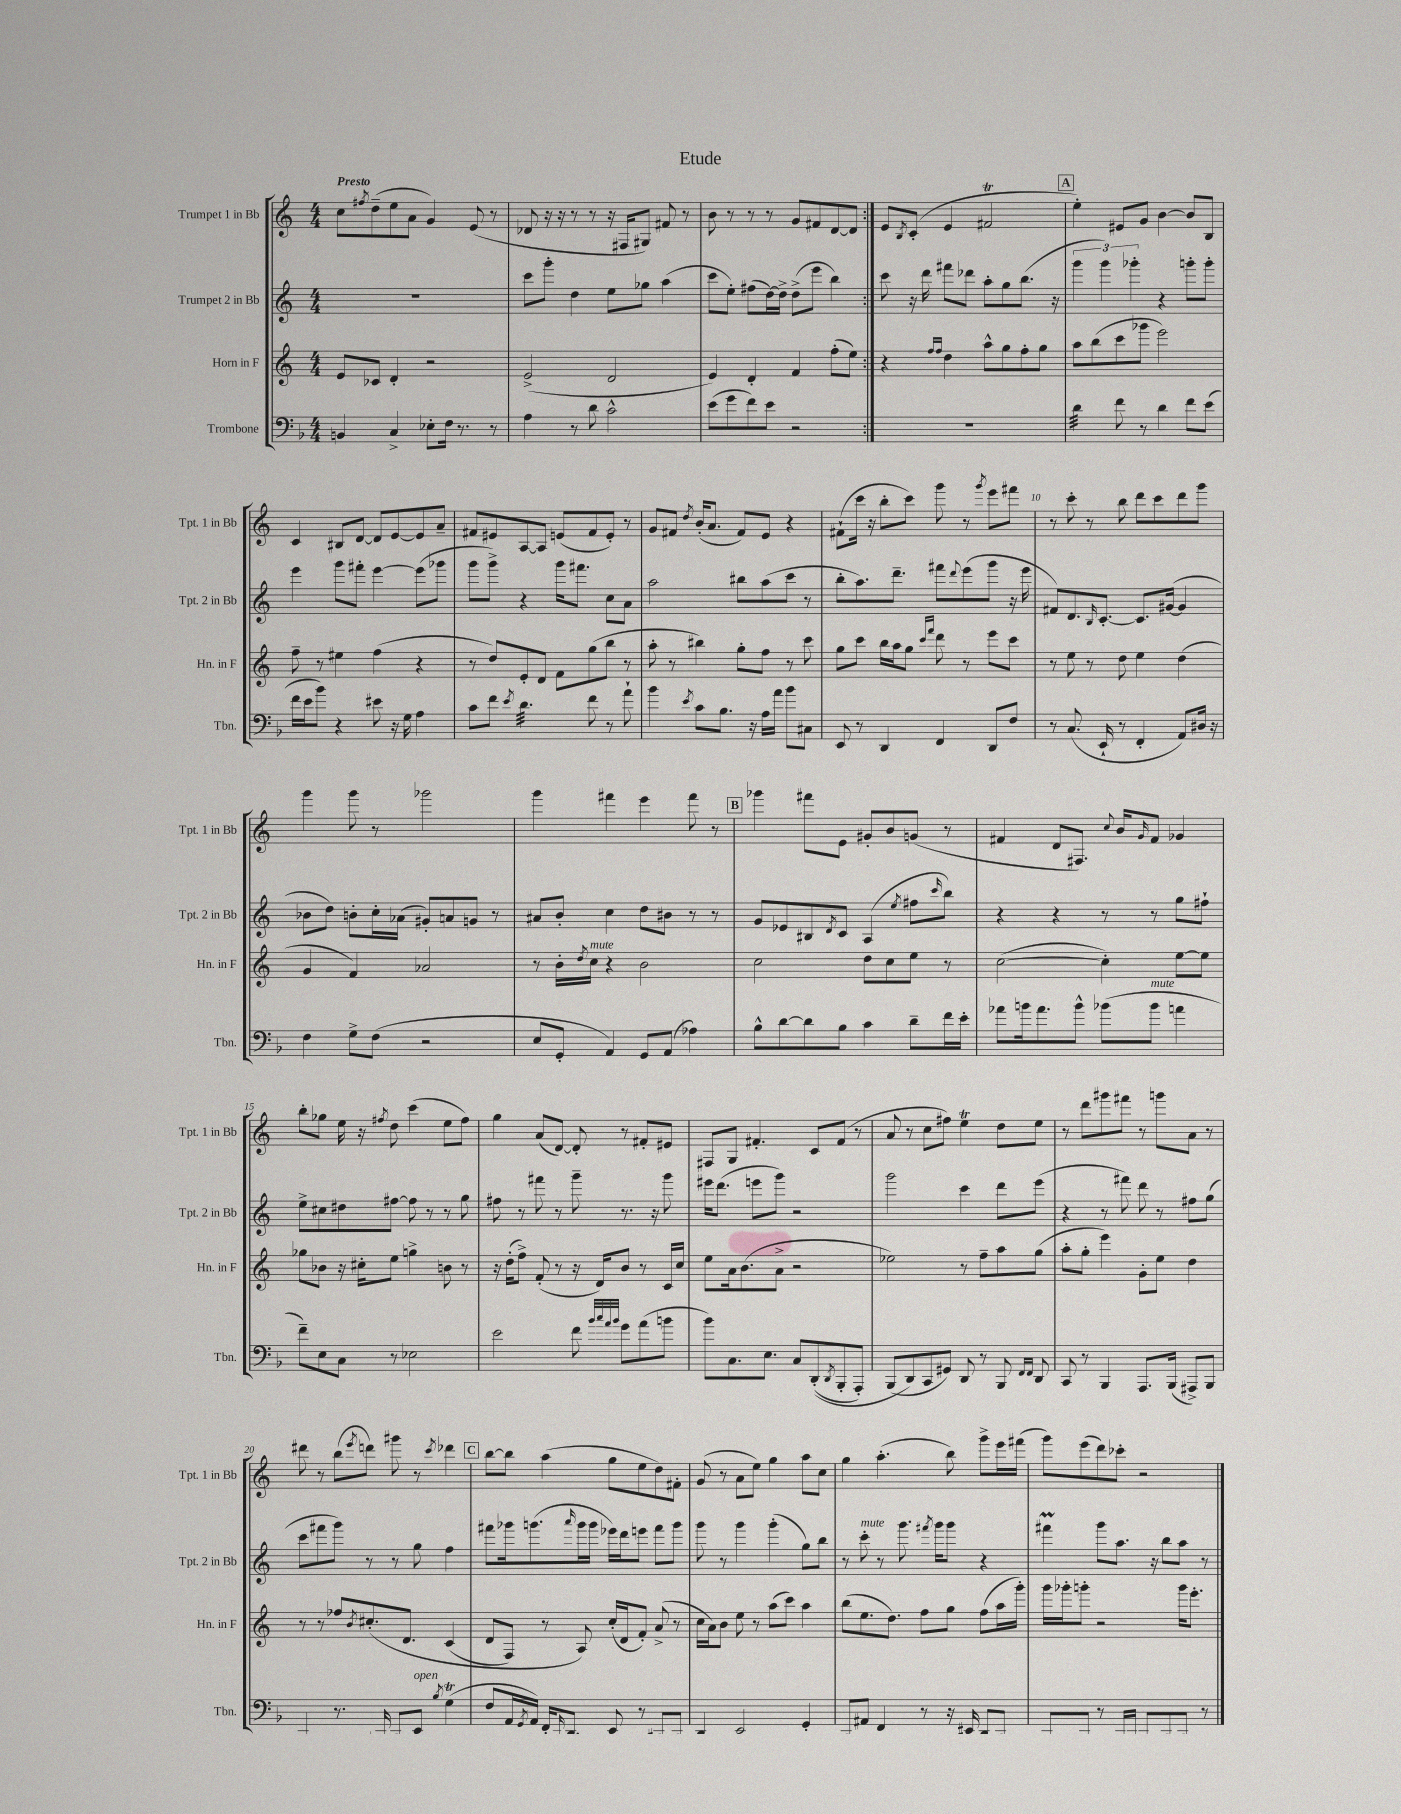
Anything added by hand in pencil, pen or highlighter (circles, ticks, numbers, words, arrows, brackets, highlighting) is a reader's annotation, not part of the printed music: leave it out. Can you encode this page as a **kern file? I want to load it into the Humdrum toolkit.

**kern	**kern	**kern	**kern
*part4	*part3	*part2	*part1
*staff4	*staff3	*staff2	*staff1
*I"Trombone	*I"Horn in F	*I"Trumpet 2 in Bb	*I"Trumpet 1 in Bb
*I'Tbn.	*I'Hn. in F	*I'Tpt. 2 in Bb	*I'Tpt. 1 in Bb
*clefF4	*clefG2	*clefG2	*clefG2
*k[b-]	*k[]	*k[]	*k[]
*M4/4	*M4/4	*M4/4	*M4/4
=1	=1	=1	=1
!	!	!	!LO:TX:a:B:t=Presto
4BBn/	8e/L	1r	8cc\L
.	.	.	8qff#X/
.	8c-X/J	.	(8dd~\
4C^/	4d'/	.	8ee\
.	.	.	8a\J
8E-X'\L	2r	.	4g/)
16F\Jk	.	.	.
8.r	.	.	.
.	.	.	(8e/
8r	.	.	8r
=2	=2	=2	=2
4A\	(2e^/	8ccc\L	8d-X/
.	.	8ggg'\J	16r
.	.	.	16r
8r	.	4dd\	8r
8d\	.	.	8r
2c^^\	2d/	8ee\L	16r
.	.	.	16F#X/KL
.	.	8gg-X\J	8G#X/J)
.	.	(4aa\	8f#X/
.	.	.	8r
=3	=3	=3	=3
(8e\L	4e/)	8ccc\L	8b\
8g\	.	8ee'\J)	8r
8f\)	4d'/	(8ff#X\L	8r
8e\J	.	[16dd\L)	8r
.	.	16dd^\JJ]	.
2r	4f/	(8dd^\L	8g/L
.	.	8eee\J	8f#X/
.	(8ff'\L	4bb\)	[8d/
.	8ee\J)	.	8d/J]
=4:|!	=4:|!	=4:|!	=4:|!
1r	4r	8ccc\	8e/L
.	.	.	8qB/
.	.	16r	(8c'/J
.	.	16ddd\	.
.	16qqff/LL	.	.
.	16qqff/JJ	.	.
.	4dd\	8fff#X\L	4e/
.	.	8ddd-X\J	.
.	8aa^^\L	8aa'\L	2f#Xt/
.	8gg\	8gg\	.
.	8ff'\	(8.bb\J	.
.	8gg\J	.	.
.	.	16r	.
!!LO:REH:place=s1:t=A
=5	=5	=5	=5
*tremolo	*	*	*
32d\LLL	8aa\L	6ggg\	4ee'\)
32d\	.	.	.
32d\	.	.	.
32d\	.	.	.
32d\	(8bb\	.	.
32d\	.	.	.
.	.	6ggg\)	.
32d\	.	.	.
32d\JJJ	.	.	.
*Xtremolo	*	*	*
8f\	8ccc\	.	8e#X/L
.	.	6ggg-X'\	.
8r	8ggg-X\J	.	8g/J
4d\	2eee\)	4r	[4b\
8f\L	.	8gggn'\L	8b/L]
(8e\J	.	8ggg'\J	8B/J
!!LO:LB:g=z
=6	=6	=6	=6
16f\LL	8ff~\	4eee\	4c/
16e\J	.	.	.
8b-\J)	8r	.	.
4r	4ee#X\	8ggg\L	8B#X/L
.	.	8fff#X'\J	[8d/J
8e#X\	(4ff\	[4eee\	8d/L]
16r	.	.	[8e/
16G\	.	.	.
4A\	4r	(8eee\L]	8e/]
.	.	8ggg-X\J	8a~/J
=7	=7	=7	=7
8c\L	8r	8ggg\L	8f#X/L
8f\J	8dd/L)	8ggg^\J)	8e#X/
8qe/	.	.	.
*tremolo	*	*	*
32d\LLL	8e'/	4r	[8A/
32d\	.	.	.
32d\	.	.	.
32d\	.	.	.
32d\	8d/J	.	8A/J]
32d\	.	.	.
32d\	.	.	.
32d\	.	.	.
32d\	8f\L	16ggg\KL	(8en/L
32d\	.	.	.
32d\	.	8.fff#X\J	.
32d\JJJ	.	.	.
*Xtremolo	*	*	*
8f\	(8gg\	.	8f#/
8r	8bb\J	8cc\L	8e'/J)
8a`\	8r	8a\J	8r
=8	=8	=8	=8
4b-\	8aa'\	2aa\	8g/L
.	8r	.	8f#X/J
8qe/	.	.	8qdd/
8c\L	4bb#X\)	.	(16b'/KL
.	.	.	8.a/J
8.B-\J	.	.	.
.	8gg'\L	8bb#X\L	8f#/L)
16r	.	.	.
16A\LL	8ff\J	(8aa\	8e/J
16a\JJ	.	.	.
8b-\L	8r	8ccc\J	4r
8C#X\J	8ccc\	8r	.
=9	=9	=9	=9
8EE/	8gg\L	8bb'\L	(8f#X`\L
8r	8ccc\J	8.aa\)	16ccc\Jk
.	.	.	16r
4DD/	16bb\LL	.	8bb'\L
.	16aa\J	8.ddd~\J	.
.	8gg\J	.	8ccc\J)
.	16qqccc/LL	.	.
.	16qqfff/JJ	.	.
4FF/	8ddd\	8fff#X\L	8ggg\
.	.	8qqddd/	.
.	8r	(8eee\	8r
.	.	.	8qggg/
8DD/L	8eee\L	8ggg\J	8eee\L
8F/J	8ccc\J	16r	8fff#X\J
.	.	16eee\	.
=10	=10	=10	=10
8r	8r	8f#X/L)	8r
(8.C/	8ee\	8.d/	8ccc'\
.	8r	.	8r
.	.	16qqB/	.
16EE`/	.	[8.c'/J	.
8r	8dd\	.	8bb\
4FF'/	4ee\	8.c/L]	8ddd\L
.	.	.	8ccc\
.	.	([16g#X/Jk	.
8AA/L)	(4dd\	4g#/]	8ddd\
16D#X/Jk	.	.	8ggg\J
16r	.	.	.
!!LO:LB:g=z
=11	=11	=11	=11
4F\	4g/	8b-X\L	4ggg\
.	.	8dd\J)	.
8G^\L	4f/)	8bn'\L	8ggg\
(8F\J	.	16cc'\L	8r
.	.	(16a-X\JJ	.
2r	2a-X/	8g#X'/L)	2ggg-X\
.	.	8an/	.
.	.	8gn/J	.
.	.	8r	.
=12	=12	=12	=12
8E/L	8r	8a#X/L	4ggg\
8GG'/J	16b'\LL	8b'/J	.
.	8qdd/	.	.
!	!LO:TX:a:i:t=mute	!	!
.	16cc\JJ	.	.
4AA/)	4r	4cc\	4fff#X\
8GG/L	2b\	8dd\L	4eee\
(8AA/J	.	8b#X\J	.
4A-X\)	.	8r	8fff#\
.	.	8r	8r
!!LO:REH:place=s1:t=B
=13	=13	=13	=13
8B-^^\L	2cc\	8g/L	4ggg-X\
[8d\	.	8e-X/	.
8d\]	.	8B#X/	8fff#X\L
.	.	8qd/	.
8B-\J	.	8c/J	8e\J
4c\	8dd\L	(4A/	8g#X'/L
.	8cc\	.	8b/
.	.	8qee/	.
8d~\L	8ee\J	8ff#X\L	(8gn/J
.	.	16qqccc/	.
16f\L	8r	8bb\J)	8r
16e'\JJ	.	.	.
=14	=14	=14	=14
8a-X\L	([2cc\	4r	4f#X/
16bn\k	.	.	.
8.a-\	.	.	.
.	.	4r	8d/L
8b^^\J	.	.	8.F#X/J)
(8b-X\L	4cc'\])	8r	.
.	.	.	8qqcc/
.	.	.	16b/KL
.	.	.	16qqg/
!LO:TX:a:i:t=mute	!	!	!
8b-\J	.	8r	8f#/J
4an\	[8ee\L	8gg\L	4g-X/
.	8ee\J]	8ff#X`\J	.
!!LO:LB:g=z
=15	=15	=15	=15
8f~\L)	8gg-X\L	8ee^\L	8bb'\L
8E\	8b-X\J	8cc#X\	8gg-X\J
8C\J	16r	8dd#X\	16ee\
.	16cc#X'\KL	.	16r
.	.	.	8qff#X/
8r	8ee\J	[8ff#X\J	8dd\
2E-X\	4ggn^\	8ff#\]	(4ccc\
.	.	8r	.
.	8bn\	8r	8ee\L
.	8r	8gg\	8ff#\J)
=16	=16	=16	=16
2e\	16r	8ff#X\	4gg\
.	(16dd'\KL	.	.
.	8ff^\J)	8r	.
.	(8f'/	8fff#X\	(8a/L
.	8r	8r	[8d/J)
8f\	16r	8ggg~\	8d'/]
.	16d/KL)	.	.
32qqb-/LLL	.	.	.
32qqcc/	.	.	.
32qqa/	.	.	.
32qqb-/JJJ	.	.	.
8g\L	8b/J	8.r	8r
(8a\	8r	.	8f#X'/L
.	.	16r	.
8bn\J	16c/LL	8ggg\	8e#X/J
.	16cc/JJ	.	.
=17	=17	=17	=17
8b-\L)	8ee\L	16eee#X\KL	8F#X/L
.	.	(8.ddd\J	.
8.C\	16a\k	.	8G/J
.	(8.b\	.	.
.	.	8eeen\L	4.f#X'/
8.E\J	.	.	.
.	8a^\J	8ggg\J)	.
8C/L	2r	2r	.
((8DD'/	.	.	8c/L
8qDD/	.	.	.
8BBB-'/	.	.	(8f#/J
8AAA'/J)	.	.	8r
=18	=18	=18	=18
(8BBB-/L	2ee-X\)	2ggg\	8a/
8DD/)	.	.	8r
8CC/	.	.	8cc\L
8GG#X/J)	.	.	8ff#X\J)
8DD/	8r	4ccc\	4eet\
8r	8ff~\L	.	.
8BBB-/	8aa\	8ddd\L	8dd\L
16qqFF/LL	.	.	.
16qqFF/JJ	.	.	.
8DD/	(8gg\J	(8eee\J	8ee\J
=19	=19	=19	=19
8CC/	8aa'\L	4r	8r
8r	8gg'\J	.	8ddd\L
4BBB-/	4eee\)	8r	8ggg#X\
.	.	8fff#X\)	8fff#X\J
8.AAA/L	8g'\L	8ddd\	8r
.	8ee\J	8r	8gggn\L
(16BBB-/Jk	.	.	.
8AAA#X^/L)	4dd\	8ff#X\L	8a\J
8BBB-/J	.	(8gg\J	8r
!!LO:LB:g=z
=20	=20	=20	=20
4AAA/	8r	8ccc\L	8ddd#X\
.	8r	8fff#X\	8r
8.r	8ff-X/L	8ggg\J)	(8bb\L
.	8qb/	.	8qeee/
.	(8.cc#X'/	8r	8dddn\J)
16BBBn/	.	.	.
8CC/L	.	8r	8ggg#X\
.	8.d/J	.	.
!LO:TX:a:i:t=open	!	!	!
8EE/J	.	8gg\	8r
8qB-/	.	.	8qccc/
(4GT\	(4c/	4ff\	4ddd-X\
!!LO:REH:place=s1:t=C
=21	=21	=21	=21
8F/L	8d/L	8fff#X\L	[8bb\L
16AA/L	8F/J)	16ggg-X\k	8bb\J]
8qGG/	.	.	.
16AA/JJ)	.	(8.gggn\	.
16FF'/KL	8r	.	(4aa\
16qqCC/	.	.	.
8.DD'/J	.	.	.
.	.	16qqaaa/	.
.	8A/)	16ggg\L	.
.	.	16ggg\JJ	.
8EE/	(16cc'/LL	16eee-X\LL)	8gg\L
.	16d/J	16ddd\J	.
8r	8f'/J)	8eeen\J	8ee\
[8CC#X/L	(8a^/	8fff#\L	8dd\)
8CC#/J]	8r	8ggg\J	8f#X'\J
=22	=22	=22	=22
4DD/	16cc\LL	8ggg\	(8g/
.	16a\J)	.	.
.	8b\J	8r	8r
2EE/	8ee\	4ggg\	8a\L
.	8r	.	8ee\J)
.	(8aa\L	(4ggg'\	4gg\
.	8ccc\J)	.	.
4GG'/	4aa\	8gg\L)	8aa\L
.	.	8bb\J	8cc\J
=23	=23	=23	=23
8CC/L	(8bb\L	8r	4gg\
!	!	!LO:TX:a:i:t=mute	!
8AA#X/J	8.ee\	8ccc'\	.
4FF/	.	8r	(4.aa'\
.	8.dd\J)	.	.
.	.	8.ggg\	.
8r	8ff\L	.	.
.	.	8qfff#X/	.
.	.	16ggg\KL	.
16r	8gg\J	8ggg\J	8bb\)
(16EE#X/	.	.	.
8DD/L	(8ff\L	4r	8ggg^\L
8CC/J	16aa\L	.	16eee\L
.	16ggg'\JJ)	.	(16fff#X\JJ
=24	=24	=24	=24
8AAA/L)	16ggg\LL	4fff#Xm\	8ggg\L)
.	16ggg-X'\J	.	.
(8AAA/J	8gggn'\J	.	(8eee\
8r	2r	8ggg\L	8ddd\)
16AAA/LL)	.	8.aa\J	8ccc-X'\J
16BBB-/JJ	.	.	.
8AAA/L	.	.	2r
.	.	16r	.
[8CC~/	.	8bb\L	.
8CC/J]	16ggg\KL	8aa\J	.
.	8.eee'\J	.	.
8r	.	8r	.
==	==	==	==
*-	*-	*-	*-
